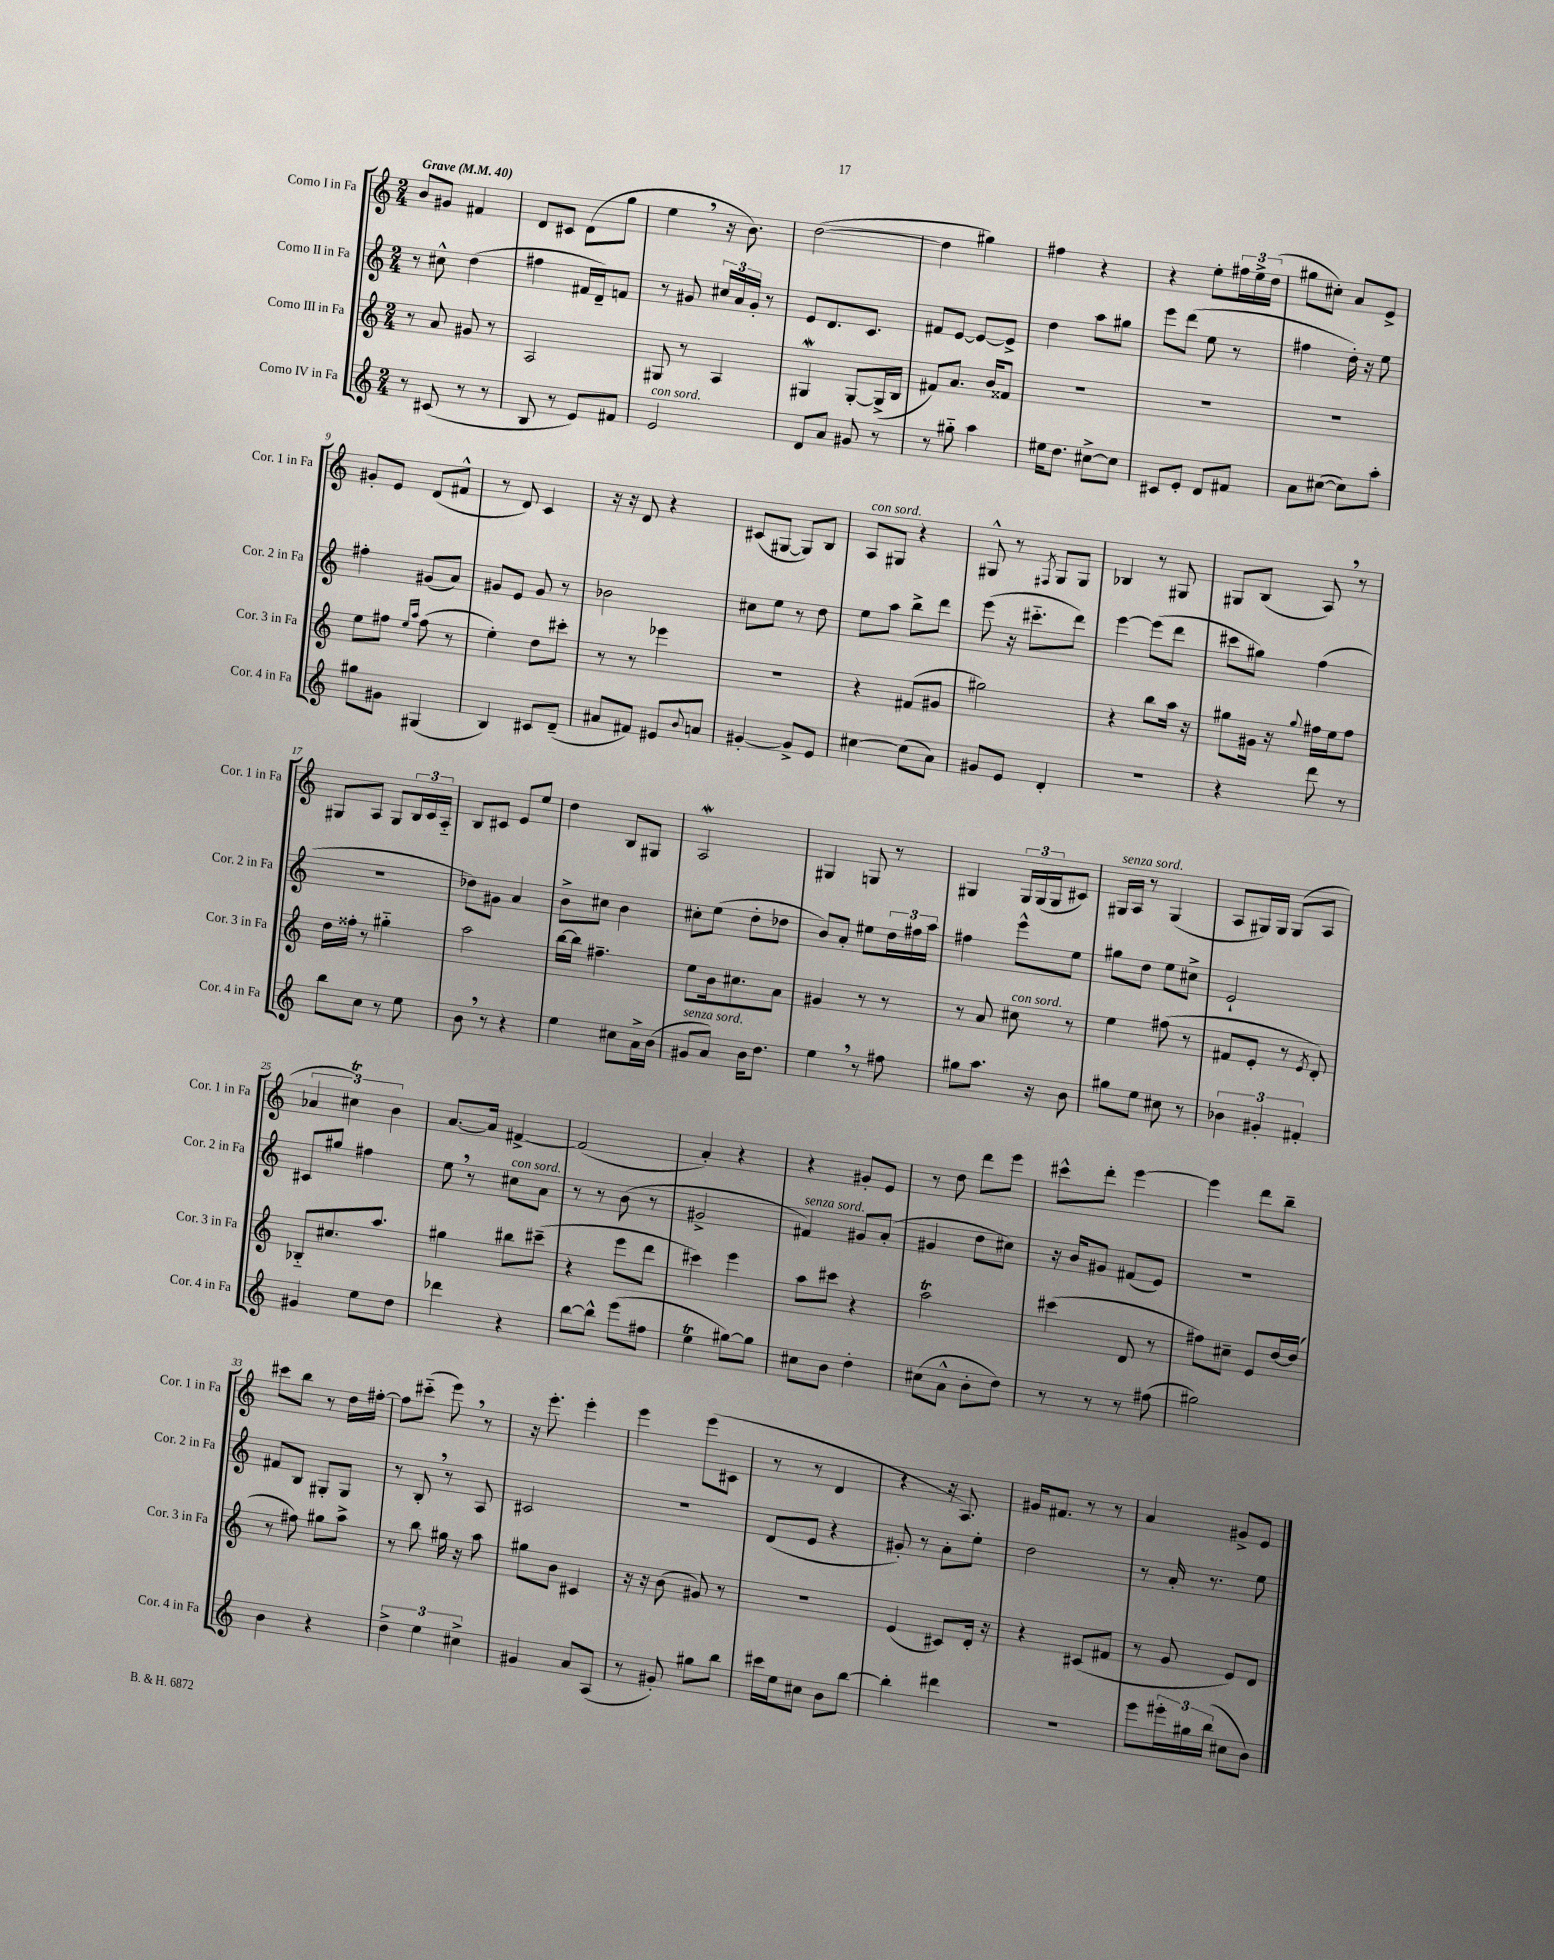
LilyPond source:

<<
\new StaffGroup <<
\new Staff = "s0" \with { instrumentName = "Corno I in Fa" shortInstrumentName = "Cor. 1 in Fa" } {
    \clef treble \key c \major \numericTimeSignature \time 2/4 \tempo "Grave" 4 = 40
    b'8 gis'8 fis'4 |
    d'8 cis'8 d'8( g''8 |
    e''4 \breathe r16 b'8.) |
    d''2~( |
    d''4 gis''4) |
    fis''4 r4 |
    r4 e''8-. \tuplet 3/2 { fis''16 e''16-> d''16( } |
    gis''8 cis''8-.) a'8 e'8-> |
    gis'8-. e'8 d'8( fis'8-^ |
    r8 d'8) c'4 |
    r16 r16 d'8 r4 |
    cis'8( gis8~ gis8) b8 |
    a8^\markup { \italic "con sord." } gis8 r4 |
    gis8-^ r8 \acciaccatura { fis8 } gis8 gis8 |
    bes4 r8 gis8 |
    gis8 b8( a8) \breathe r8 |
    gis8 a8 gis8 \tuplet 3/2 { b16 c'16 a16-_ } |
    b8 cis'8 e'8 e''8 |
    d''4 b8 gis8 |
    a2\mordent |
    gis4 g8 r8 |
    gis4 \tuplet 3/2 { gis16 gis16( gis16 } cis'8) |
    gis16^\markup { \italic "senza sord." } a16 r8 gis4( |
    a8 gis16) gis16 gis8( a8 |
    \tuplet 3/2 { aes'4 cis''4\trill) b'4 } |
    a'8.~ a'16 fis'4~-> |
    fis'2( |
    a'4-.) r4 |
    r4 gis'8-. e'8 |
    r8 d''8 d'''8 e'''8 |
    cis'''8-^ d'''8-. e'''4~ |
    e'''4 d'''8 b''8-- |
    cis'''8 b''8 r8 d''16 fis''16~-. |
    fis''8 cis'''8-_( e'''8) \breathe r8 |
    r16 e'''8.-. e'''4-. |
    e'''4 e'''8( cis'8 |
    r8 r8 d'4 |
    r4 r16 a8.) |
    gis'16 fis'8. r8 r8 |
    a'4 gis'8-> e'8 \bar "|." |
}
\new Staff = "s1" \with { instrumentName = "Corno II in Fa" shortInstrumentName = "Cor. 2 in Fa" } {
    \clef treble \key c \major \numericTimeSignature \time 2/4
    r8 cis''8-^ d''4( |
    fis''4 fis'16 d'16--) f'8 |
    r8 gis'8 \tuplet 3/2 { cis''16 a'16 gis'16-. } r8 |
    e'8 d'8. c'8. |
    fis'8 e'8~ e'8~ e'8-> |
    d''4 a''8 gis''8 |
    e'''8 d'''8( e''8 r8 |
    fis''4 d''16-.) r16 e''8 |
    fis''4-. gis'8( a'8) |
    gis'8 e'8 gis'8 r8 |
    bes'2 |
    cis''8 e''8 r8 d''8 |
    e''8 a''8 b''8-> d'''8 |
    e'''8( r16 cis'''8.-_ d'''8) |
    e'''4~ e'''8( d'''8 |
    cis'''8 gis''8) f''4( |
    R2 |
    des''8) gis'8 a'4 |
    b'8-> cis''8 b'4 |
    cis''8-. e''8( d''8-. des''8 |
    b'8) a'8-. eis''8 \tuplet 3/2 { d''16 fis''16 a''16 } |
    fis''4 e'''8-^ e''8 |
    gis''8 d''8 e''8 cis''8-> |
    e'2-! |
    cis'8 gis''8 fis''4 |
    e''8 \breathe r8 cis''8^\markup { \italic "con sord." } a'8 |
    r8 r8 b'8( r8 |
    gis'2-> |
    fis'4^\markup { \italic "senza sord." }) gis'8 a'8-.( |
    gis'4 d''8 cis''8) |
    r16 b'16 gis'8 fis'8( e'8) |
    r2 |
    fis'8 b8 gis8-. gis8 |
    r8 b8-. \breathe r8 a8 |
    cis'2 |
    R2 |
    d'8( e'8 r4 |
    gis'8-.) r8 a'8-. e''8-. |
    d''2 |
    r8 a'16-. r8. e''8 \bar "|." |
}
\new Staff = "s2" \with { instrumentName = "Corno III in Fa" shortInstrumentName = "Cor. 3 in Fa" } {
    \clef treble \key c \major \numericTimeSignature \time 2/4
    r8 a'8 gis'8 r8 |
    a2 |
    gis8 r8 a4 |
    gis4\mordent gis8~-. gis16->( b16 |
    fis'8) a'8. b'16 fisis'8 |
    R2 |
    R2 |
    R2 |
    e''8 fis''8 \grace { e''16 a''16 } fis''8( r8 |
    e''4-.) d''8 cis'''8-. |
    r8 r8 ees'''4 |
    R2 |
    r4 fis'8( gis'8 |
    gis''2) |
    r4 b''8 a''16 r16 |
    gis''8 gis'16 r16 \appoggiatura { gis''8 } fis''16 e''16 fis''8 |
    d''16 fisis''16-. r8 gis''4-_ |
    a''2 |
    b''16~ b''16 fis''4.-- |
    e''8 b'16 cis''8. a'8 |
    gis'4 r8 r8 |
    r8 a'8 cis''8^\markup { \italic "con sord." } r8 |
    e''4 fis''8( r8 |
    fis'8 e'8-. r8 \acciaccatura { e'8 } d'8-.) |
    bes8-_ cis''8. a''8. |
    gis''4 bis''8 cis'''8--( |
    r4 e'''8 d'''8 |
    cis'''4) e'''4 |
    a''8 cis'''8 r4 |
    a''2\trill |
    cis'''4( d'8 r8 |
    fis''8) cis''8-- e'8 d''16~ d''16( |
    r8 fis''8) gis''8 a''8-> |
    r8 b''8 gis''16 r16 a''8 |
    gis''8 b'8 cis'4 |
    r16 r16 b'8( gis'8) r8 |
    R2 |
    e'4( cis'8) d'16-. r16 |
    r4 cis'8( fis'8 |
    r8 g'8 e'8) d'8 \bar "|." |
}
\new Staff = "s3" \with { instrumentName = "Corno IV in Fa" shortInstrumentName = "Cor. 4 in Fa" } {
    \clef treble \key c \major \numericTimeSignature \time 2/4
    r8 cis'8( r8 r8 |
    b8 r8 e'8) fis'8 |
    e'2^\markup { \italic "con sord." } |
    d'8 a'8 gis'8 r8 |
    r8 gis''8-_ a''4 |
    eis''16 d''8. cis''8~-> cis''8 |
    cis'8 e'8-. d'8 fis'8 |
    a'8 cis''8~( cis''8) a''8-. |
    gis''8 gis'8 gis4( |
    b4) cis'8 d'8--( |
    ais'8 fis'8) eis'8 \appoggiatura { b'8 } a'8 |
    gis'4~-. gis'8-> e'8 |
    cis''4~ cis''8( a'8) |
    gis'8 e'8 d'4-. |
    r2 |
    r4 d'''8 r8 |
    b''8 c''8 r8 e''8 |
    b'8 \breathe r8 r4 |
    e''4 cis''8 a'16-> b'16( |
    gis'8^\markup { \italic "senza sord." } a'8) b'16 d''8. |
    e''4 \breathe r8 fis''8 |
    gis''8 a''8. r16 b'8 |
    gis''8 e''8 cis''8 r8 |
    \tuplet 3/2 { bes'4 gis'4-. fis'4-. } |
    gis'4 e''8 d''8 |
    des'''4 r4 |
    b''8~ b''8-^ e'''8( fis''8 |
    e''4\trill gis''8~) gis''8 |
    cis''8 b'8 d''4-. |
    cis''8( a'8-^ b'8-. d''8) |
    r8 r8 r8 fis''8( |
    gis''2) |
    b'4 r4 |
    \tuplet 3/2 { d''4-> e''4 cis''4-> } |
    gis'4 a'8 a8( |
    r8 gis'8-.) gis''8 b''8 |
    cis'''16 e''16 cis''8 b'8 b''8~ |
    b''4-. dis'''4 |
    r2 |
    e'''8 \tuplet 3/2 { eis'''16-. gis''16 b''16( } cis''8 b'8) \bar "|." |
}
>>
>>
